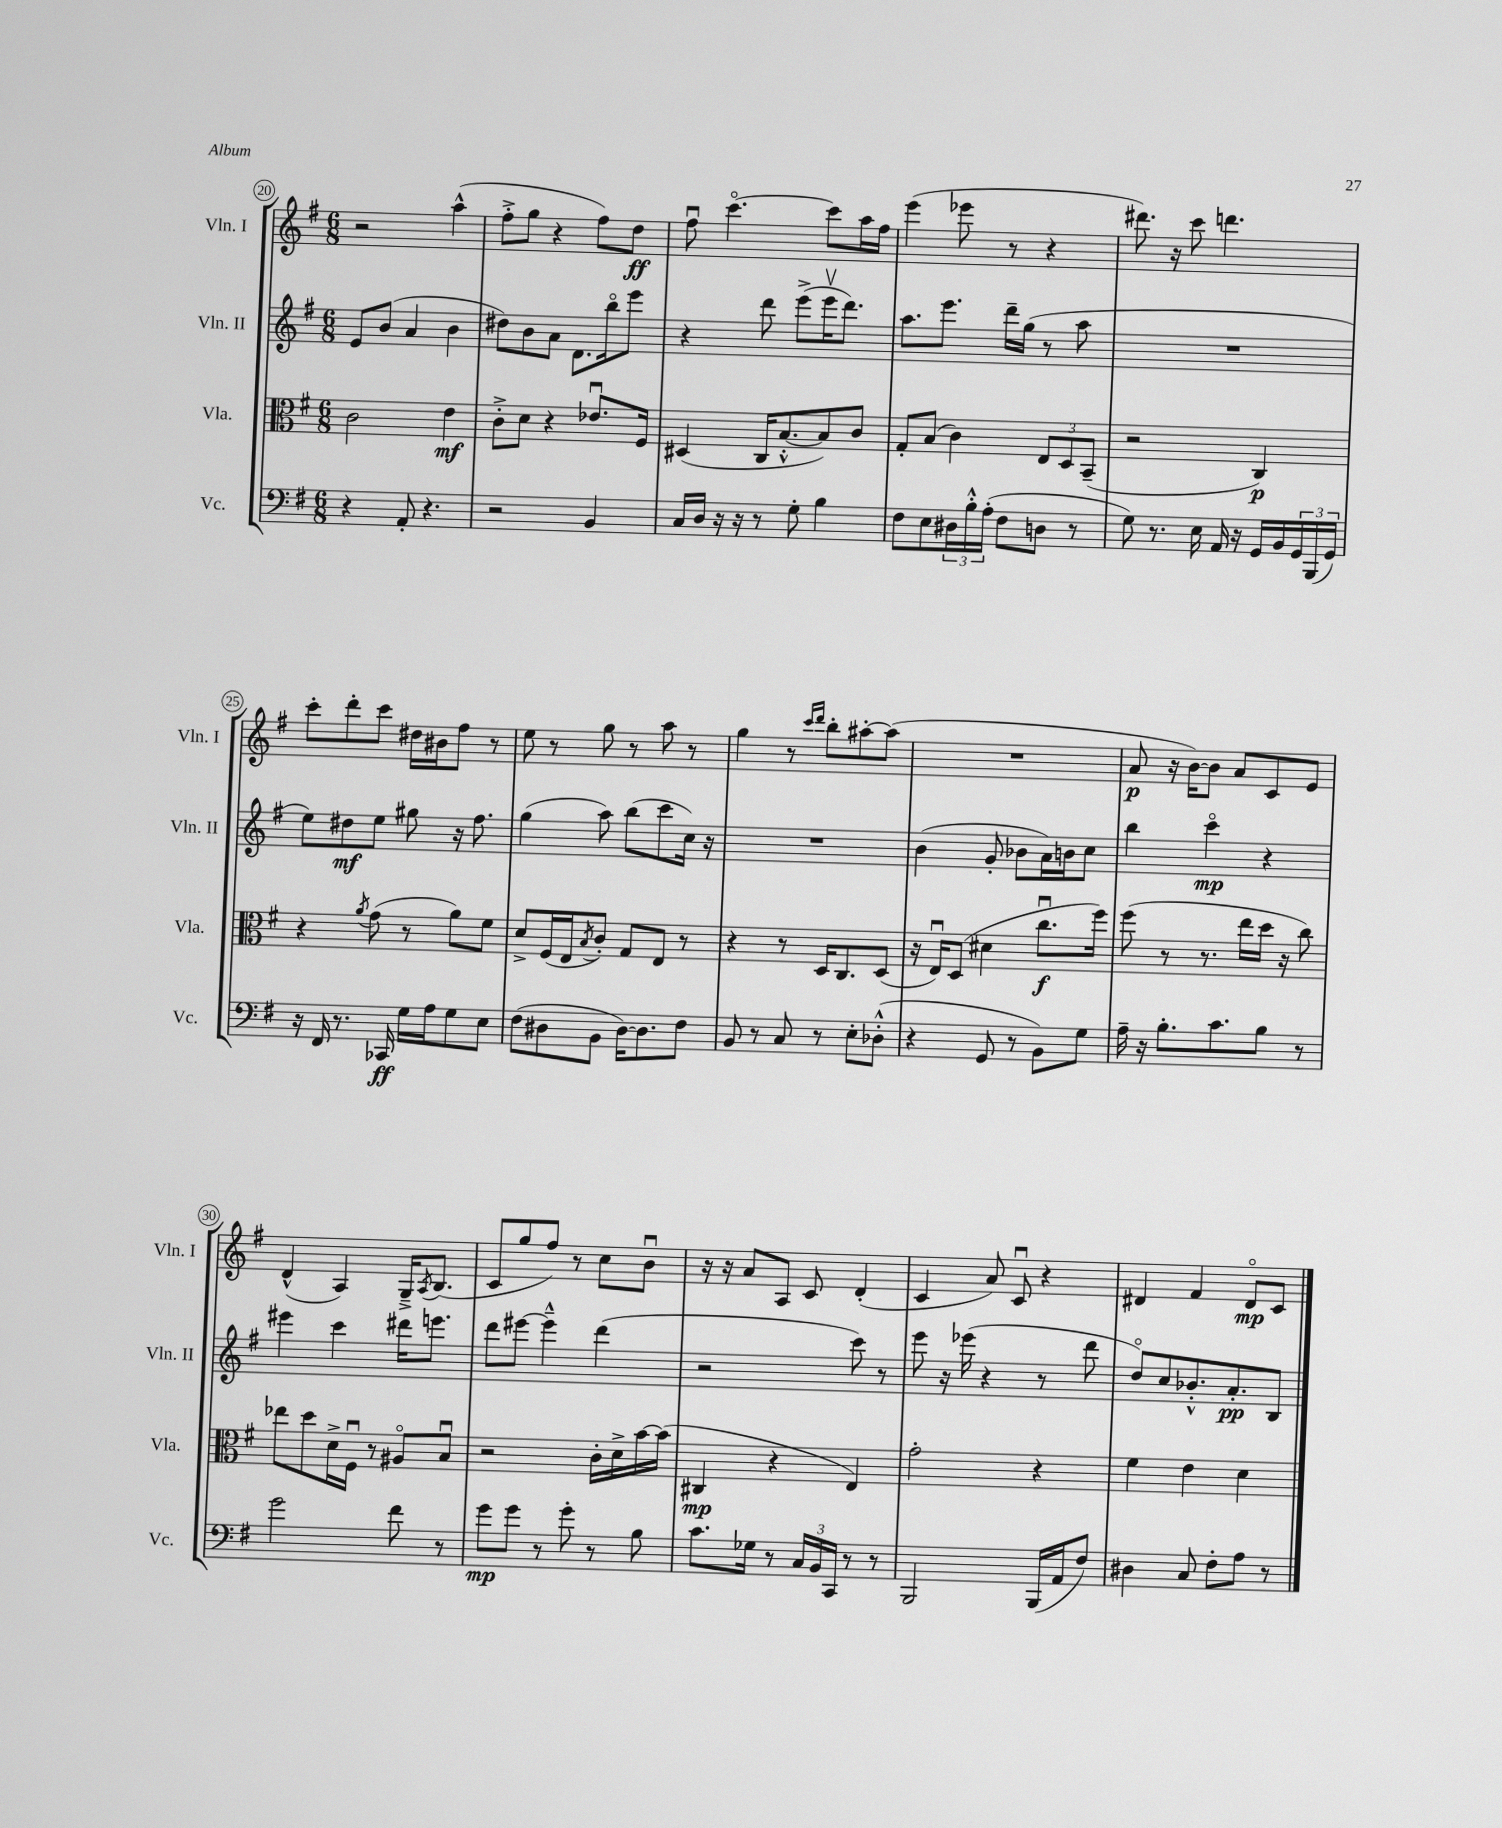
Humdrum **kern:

**kern	**kern	**kern	**kern
*staff4	*staff3	*staff2	*staff1
*clefF4	*clefC3	*clefG2	*clefG2
*k[f#]	*k[f#]	*k[f#]	*k[f#]
*M6/8	*M6/8	*M6/8	*M6/8
4r	2c	8e	2r
.	.	(8b	.
8AA'	.	4a	.
4.r	.	.	.
.	4e	4b	(4aa^^
=	=	=	=
2r	8c'^	8dd#)	8ff#'^
.	8d	8b	8gg
.	4r	8a	4r
.	.	8.d	.
4BB	8.e-u	.	8ff#)
.	.	16bbo	.
.	.	8eee	8dd
.	16F#	.	.
=	=	=	=
16C	(4D#	4r	8ff#u
16D	.	.	.
16r	.	.	[4.ccco
16r	.	.	.
8r	16C	8ddd	.
.	[8.B'^^	.	.
8G'	.	(8eee^	.
4B	8B])	16eeev	8ccc]
.	.	8.ddd)	.
.	8c	.	16aa
.	.	.	16ff#
=	=	=	=
8F#	8G'	8.aa	(4eee
8E	(8B	.	.
.	.	8.eee	.
24D#	4c)	.	8eee-
24B'^^	.	.	.
(24A'	.	.	.
8F#	.	16ddd~	8r
.	.	(16gg	.
8D	12E	8r	4r
.	12D	.	.
8r	.	8aa	.
.	(12BB~	.	.
=	=	=	=
8G)	2r	2.r	8.ddd#)
8.r	.	.	.
.	.	.	16r
.	.	.	8ccc
16E	.	.	.
16AA	.	.	4.ddd
16r	.	.	.
16GG	4C)	.	.
16BB	.	.	.
24GG	.	.	.
(24BBB	.	.	.
24GG)	.	.	.
=	=	=	=
16r	4r	8ee)	8ccc'
16FF#	.	.	.
8.r	.	8dd#	8ddd'
.	8qa	.	.
.	(8g	8ee	8ccc
16CC-	.	.	.
16G	8r	8gg#	16dd#
16A	.	.	16b#
8G	8a)	16r	8ff#
.	.	8.ff#	.
8E	8f#	.	8r
=	=	=	=
(8F#	8d^	(4gg	8ee
8D#	(16F#	.	8r
.	16E	.	.
.	8qB	.	.
8BB	8c')	8aa)	8gg
[16D#)	8G	(8bb	8r
8.D#]	.	.	.
.	8E	8ccc	8aa
8F#	8r	16cc)	8r
.	.	16r	.
=	=	=	=
8BB	4r	2.r	4gg
8r	.	.	.
8C	8r	.	8r
.	.	.	16qqccc
.	.	.	16qqddd
8r	16D	.	8bb'
.	8.C	.	.
8E'	.	.	[8aa#'
(8D-'^^	(8D	.	(8aa#]
=	=	=	=
4r	16r	(4b	2.r
.	16Eu)	.	.
.	(8D	.	.
8GG	4d#	8g'	.
8r	.	8b-	.
8BB)	8.ccu	16a)	.
.	.	16b	.
8G	.	8cc	.
.	16ff#)	.	.
=	=	=	=
16A~	(8ff#	4bb	8a
16r	.	.	.
8.B'	8r	.	16r
.	.	.	[16b)
.	8.r	4ccco	8b]
8.c	.	.	.
.	.	.	8a
.	16ee	.	.
8B	16dd	4r	8c
.	16r	.	.
8r	8cc)	.	8e
=	=	=	=
2g	8ee-	4eee#	(4d^^
.	8dd	.	.
.	16d^	4ccc	4A)
.	16F#u	.	.
.	8r	.	.
8f#	8A#o	16ddd#	16G~^
.	.	.	8qA
.	.	8.eee	(8.B
8r	8Bu	.	.
=	=	=	=
8g	2r	8ddd	8c
8g	.	[8eee#	8gg
8r	.	4eee#~^^]	8ff#)
8g'	.	.	8r
8r	16c'	(4ddd	8cc
.	16d^	.	.
8B	[16b	.	8bu
.	(16b]	.	.
=	=	=	=
8.c	4C#	2r	16r
.	.	.	16r
.	.	.	8a
16G-	.	.	.
8r	4r	.	8A
24C	.	.	8c
24BB	.	.	.
24CC	.	.	.
8r	4E)	8ccc)	(4d'
8r	.	8r	.
=	=	=	=
2BBB	2g'	8eee	4c
.	.	16r	.
.	.	(16eee-	.
.	.	4r	8a)
.	.	.	8cu
(16BBB	4r	8r	4r
16AA	.	.	.
8F#)	.	8ddd	.
=	=	=	=
4D#	4f#	8ddo)	4d#
.	.	8cc	.
8C	4e	8.b-'^^	4f#
8F#'	.	.	.
.	.	8.a'	.
8A	4d	.	8d#o
8r	.	8B	8c
==	==	==	==
*-	*-	*-	*-
